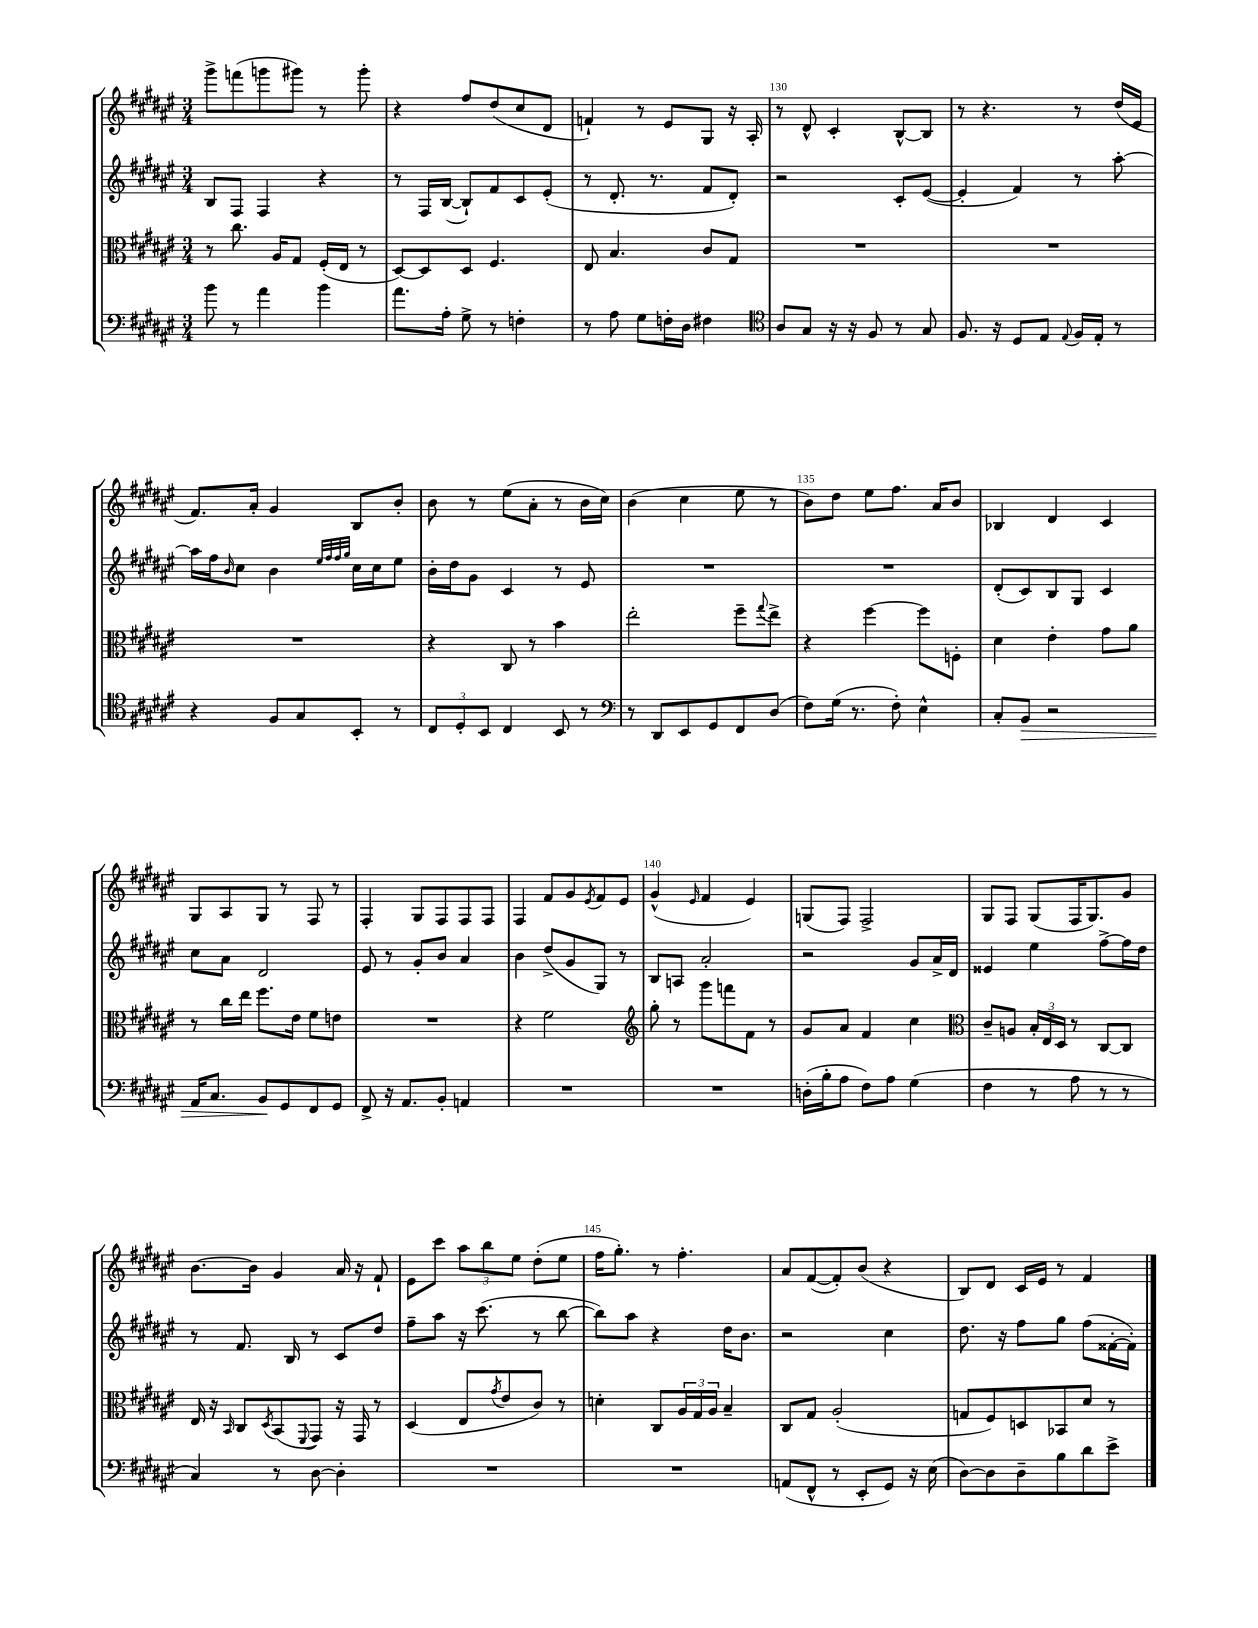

**kern	**kern	**kern	**kern
*staff4	*staff3	*staff2	*staff1
*clefF4	*clefC3	*clefG2	*clefG2
*k[f#c#g#d#a#e#]	*k[f#c#g#d#a#e#]	*k[f#c#g#d#a#e#]	*k[f#c#g#d#a#e#]
*M3/4	*M3/4	*M3/4	*M3/4
8b	8r	8B	8ggg#^
8r	8.cc#	8F#	(8fff
4a#	.	4F#	8ggg
.	16A#	.	.
.	8G#	.	8ggg#)
4b	(16F#'	4r	8r
.	16E#	.	.
.	8r	.	8ggg#'
=	=	=	=
8.a#	[8D#)	8r	4r
.	8D#]	16F#	.
16A#'	.	([16B	.
8G#^	8D#	8B`])	8ff#
8r	4.F#	8f#	(8dd#
4F'	.	8c#	8cc#
.	.	(8e#'	8d#
=	=	=	=
8r	8E#	8r	4f`)
8A#	4.B	8.d#'	.
8G#	.	.	8r
.	.	8.r	.
16F'	.	.	8e#
16D#	.	.	.
4F#	8c#	8f#	8G#
.	8G#	8d#')	16r
.	.	.	16A#'
=	=	=	=
*clefC4	*	*	*
8A#	2.r	2r	8r
8G#	.	.	8d#^^
16r	.	.	4c#'
16r	.	.	.
8F#	.	.	.
8r	.	8c#'	[8B^^
8G#	.	([8e#	8B]
=	=	=	=
8.F#	2.r	4e#']	8r
.	.	.	4.r
16r	.	.	.
8D#	.	4f#)	.
8E#	.	.	.
8qqE#	.	.	.
16F#	.	8r	8r
16E#'	.	.	.
8r	.	[8aa#'	(16dd#
.	.	.	16e#
=	=	=	=
4r	2.r	16aa#]	8.f#)
.	.	16ff#	.
.	.	16qqb	.
.	.	8cc#	.
.	.	.	16a#'
8F#	.	4b	4g#
8G#	.	.	.
.	.	32qqee#	.
.	.	32qqff#	.
.	.	32qqff#	.
.	.	32qqgg#	.
8BB'	.	16cc#	8B
.	.	16cc#	.
8r	.	8ee#	8b'
=	=	=	=
12C#	4r	16b'	8b
.	.	16dd#	.
12D#'	.	.	.
.	.	8g#	8r
12BB	.	.	.
4C#	8C#	4c#	(8ee#
.	8r	.	8a#'
8BB	4b	8r	8r
8r	.	8e#	16b
.	.	.	16cc#)
=	=	=	=
*clefF4	*	*	*
8r	2ee#'	2.r	(4b
8DD#	.	.	.
8EE#	.	.	4cc#
8GG#	.	.	.
8FF#	8ff#~	.	8ee#
.	8qqgg#	.	.
(8D#	8ee#^	.	8r
=	=	=	=
8F#)	4r	2.r	8b)
(16G#	.	.	8dd#
8.r	.	.	.
.	[4ff#	.	8ee#
8F#')	.	.	8.ff#
4E#^^	8ff#]	.	.
.	.	.	16a#
.	8F'	.	8b
=	=	=	=
8C#'	4d#	(8d#'	4B-
8BB	.	8c#)	.
2r	4e#'	8B	4d#
.	.	8G#	.
.	8g#	4c#	4c#
.	8a#	.	.
=	=	=	=
16AA#	8r	8cc#	8G#
8.C#	.	.	.
.	16cc#	8a#	8A#
.	16ee#	.	.
8BB	8.ff#	2d#	8G#
8GG#	.	.	8r
.	16e#	.	.
8FF#	8f#	.	8F#
8GG#	8e	.	8r
=	=	=	=
8FF#^	2.r	8e#	4F#'
16r	.	8r	.
8.AA#	.	.	.
.	.	8g#'	8G#
8BB'	.	8b	8F#
4AA	.	4a#	8F#
.	.	.	8F#
=	=	=	=
2.r	4r	4b	4F#
.	2f#	(8dd#^	8f#
.	.	8g#	8g#
.	.	.	8qe#
.	.	8G#)	8f#
.	.	8r	8e#
=	=	=	=
*	*clefG2	*	*
2.r	8gg#'	8B	(4g#^^
.	8r	8A	.
.	.	.	16qqe#
.	8ggg#	2a#'	4f#
.	8fff	.	.
.	8f#	.	4e#)
.	8r	.	.
=	=	=	=
(16D'	8g#	2r	(8G
16B'	.	.	.
8A#	8a#	.	8F#)
8F#)	4f#	.	2F#^
8A#	.	.	.
(4G#	4cc#	8g#	.
.	.	16a#^	.
.	.	16d#	.
=	=	=	=
*	*clefC3	*	*
4F#	8c#~	4e##	8G#
.	8A	.	8F#
8r	24B'	4ee#	(8G#
.	24E#	.	.
.	24D#	.	.
8A#	8r	.	16F#
.	.	.	8.G#)
8r	[8C#	[8ff#^	.
8r	8C#]	16ff#]	8g#
.	.	16dd#	.
=	=	=	=
4C#)	16E#	8r	[8.b
.	16r	.	.
.	16qqBB	.	.
.	8C#	8.f#	.
.	.	.	16b]
.	8qD#	.	.
8r	(8BB	.	4g#
.	.	16B	.
.	8qqFF#	.	.
[8D#	8GG#)	8r	.
4D#']	16r	8c#	16a#
.	16GG#	.	16r
.	8r	8dd#	8f#`
=	=	=	=
2.r	(4D#	8ff#~	8e#
.	.	8aa#	8ccc#
.	8E#	16r	12aa#
.	.	(8.ccc#	.
.	.	.	12bb
.	8qg#	.	.
.	8e#	.	.
.	.	.	12ee#
.	8c#)	8r	(8dd#'
.	8r	[8bb	8ee#
=	=	=	=
2.r	4d'	8bb])	16ff#
.	.	.	8.gg#')
.	.	8aa#	.
.	8C#	4r	8r
.	24A#	.	4.ff#'
.	24G#	.	.
.	24A#	.	.
.	4B~	16dd#	.
.	.	8.b	.
=	=	=	=
(8AA	8C#	2r	8a#
8FF#^^	8G#	.	([8f#
8r	(2A#'	.	8f#'])
8EE#'	.	.	(8b
8GG#)	.	4cc#	4r
16r	.	.	.
(16E#	.	.	.
=	=	=	=
[8D#)	8G	8.dd#	8B)
8D#]	8F#)	.	8d#
.	.	16r	.
8D#~	8D	8ff#	16c#
.	.	.	16e#
8B	8BB-	8gg#	8r
8d#	8d#	(8ff#	4f#
8e#^	8r	[16f##'	.
.	.	16f##'])	.
==	==	==	==
*-	*-	*-	*-
